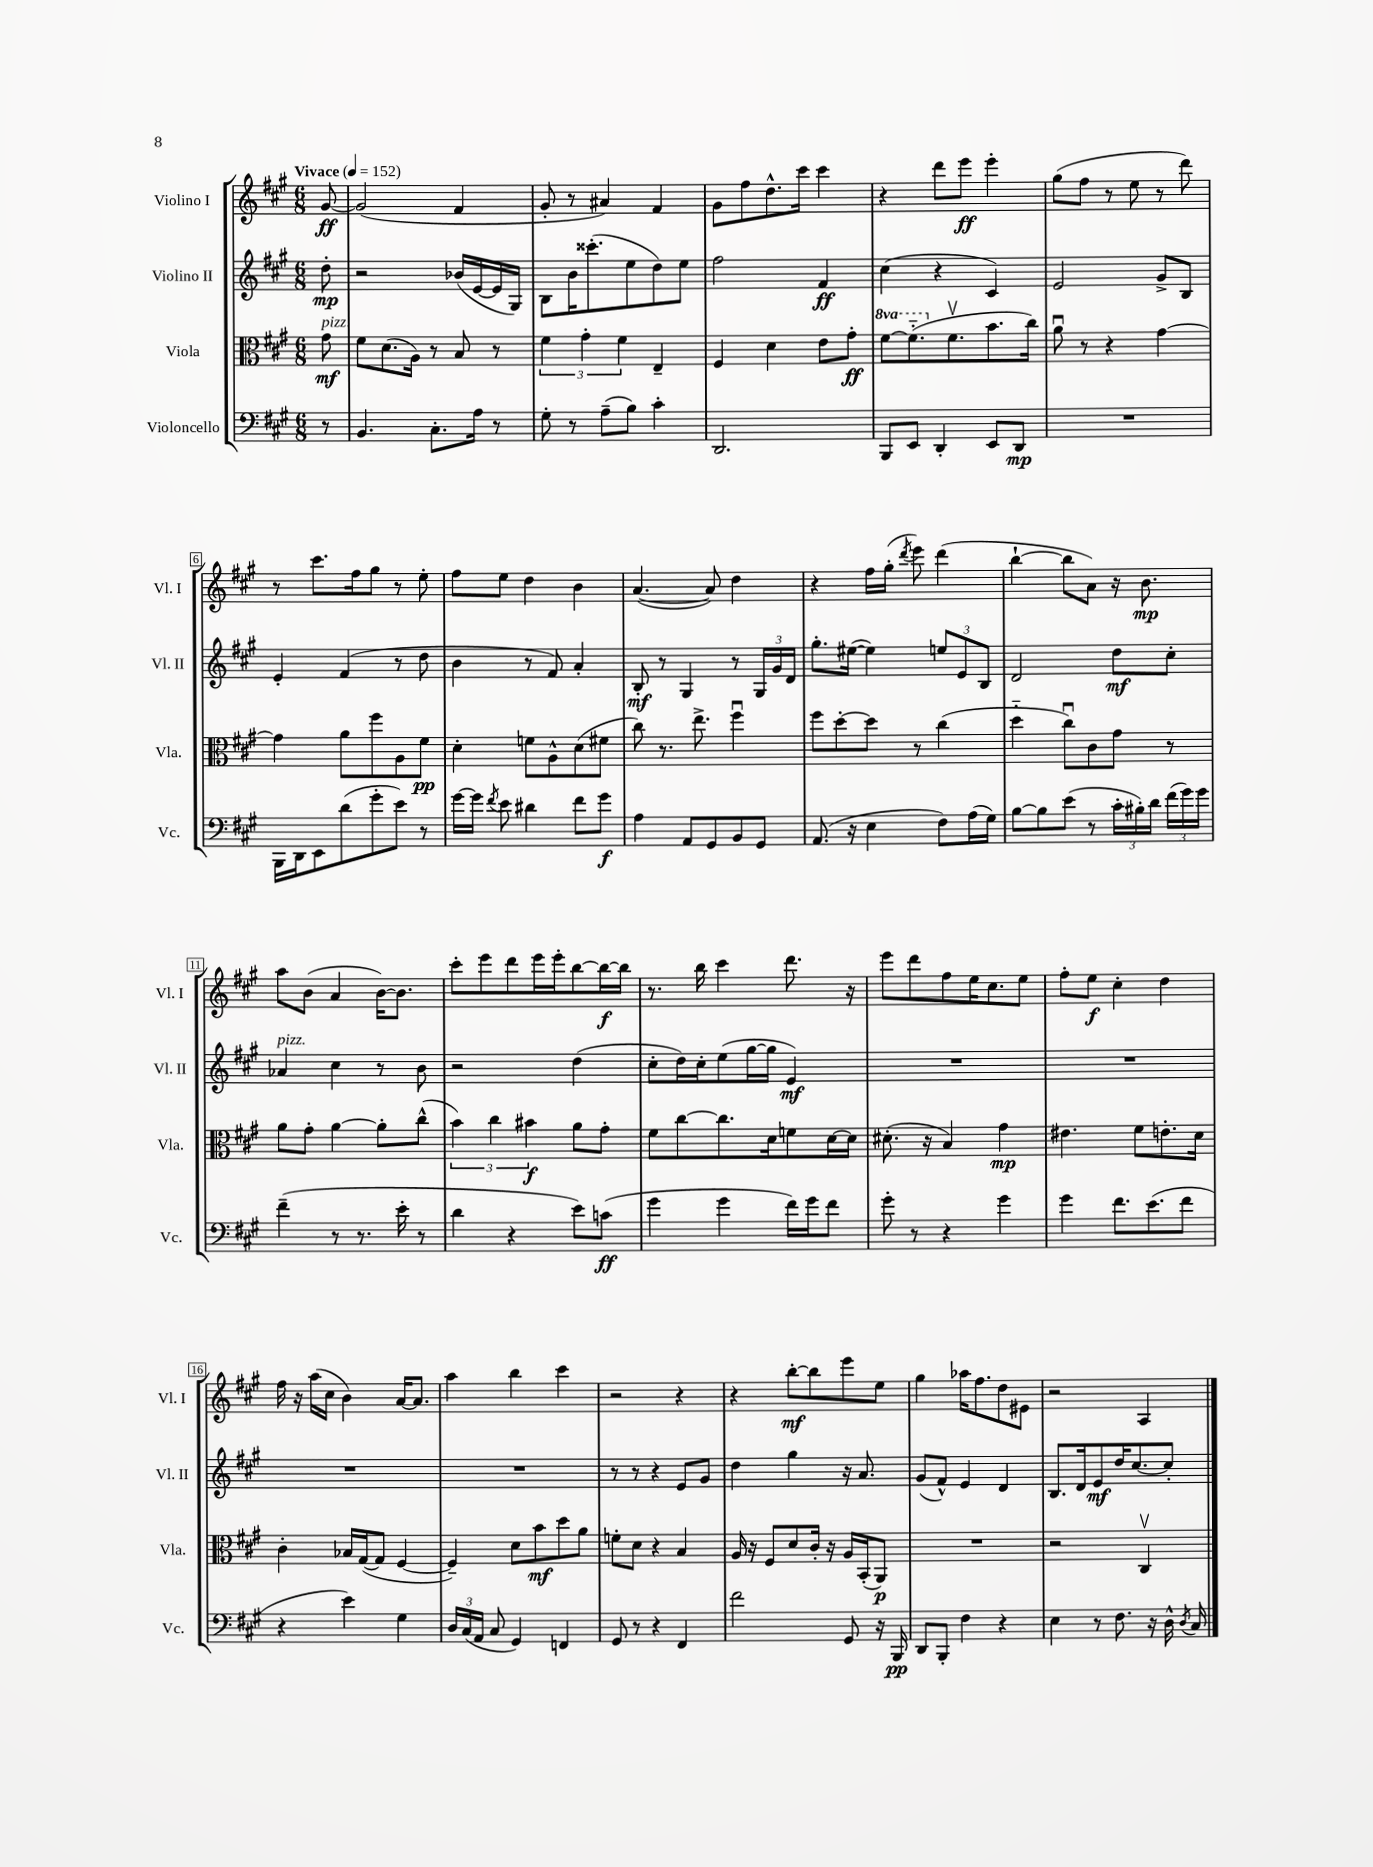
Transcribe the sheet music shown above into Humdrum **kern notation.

**kern	**dynam	**kern	**dynam	**kern	**dynam	**kern	**dynam
*part4	*part4	*part3	*part3	*part2	*part2	*part1	*part1
*staff4	*staff4	*staff3	*staff3	*staff2	*staff2	*staff1	*staff1
*I"Violoncello	*	*I"Viola	*	*I"Violino II	*	*I"Violino I	*
*I'Vc.	*	*I'Vla.	*	*I'Vl. II	*	*I'Vl. I	*
*clefF4	*	*clefC3	*	*clefG2	*	*clefG2	*
*k[f#c#g#]	*	*k[f#c#g#]	*	*k[f#c#g#]	*	*k[f#c#g#]	*
*M6/8	*	*M6/8	*	*M6/8	*	*M6/8	*
*MM152	*	*MM152	*	*MM152	*	*MM152	*
=	=	=	=	=	=	=	=
!	!	!	!	!	!	!LO:TX:a:B:t=Vivace	!
!	!	!LO:TX:a:i:t=pizz.	!	!	!	!	!
8r	.	8g#\	mf	8dd'\	mp	[8g#/	ff
=1	=1	=1	=1	=1	=1	=1	=1
4.BB/	.	8f#\L	.	2r	.	(2g#/]	.
.	.	(8.d\	.	.	.	.	.
.	.	16A\Jk)	.	.	.	.	.
8.C#'\L	.	8r	.	.	.	.	.
.	.	8B/	.	(16b-X/LL	.	4f#/	.
16A\Jk	.	.	.	[16e/	.	.	.
8r	.	8r	.	16e/]	.	.	.
.	.	.	.	16G#/JJ)	.	.	.
=2	=2	=2	=2	=2	=2	=2	=2
8G#'\	.	6f#\	.	8B\L	.	8g#'/	.
8r	.	.	.	16b\K	.	8r	.
.	.	6g#'\	.	.	.	.	.
.	.	.	.	(8.ccc##X'\	.	.	.
(8A~\L	.	.	.	.	.	4a#X/)	.
.	.	6f#\	.	.	.	.	.
8B\J)	.	.	.	8ee\	.	.	.
4c#'\	.	4E~/	.	8dd\)	.	4f#/	.
.	.	.	.	8ee\J	.	.	.
=3	=3	=3	=3	=3	=3	=3	=3
2.DD/	.	4F#/	.	2ff#\	.	8g#\L	.
.	.	.	.	.	.	8ff#\	.
.	.	4d\	.	.	.	8.dd^^\	.
.	.	.	.	.	.	16ccc#\Jk	.
.	.	8e\L	.	4f#/	ff	4ccc#\	.
.	.	8g#'\J	ff	.	.	.	.
=4	=4	=4	=4	=4	=4	=4	=4
*	*	*8va	*	*	*	*	*
8BBB/L	.	[8ff#\L	.	(4cc#\	.	4r	.
8EE/J	.	(8.ff#\]	.	.	.	.	.
4DD'/	.	.	.	4r	.	8ddd\L	.
*	*	*X8va	*	*	*	*	*
.	.	8.f#v\	.	.	.	.	.
.	.	.	.	.	.	8eee\J	ff
8EE/L	.	8.b\	.	4c#/)	.	4eee'\	.
8DD/J	mp	.	.	.	.	.	.
.	.	16cc#\Jk)	.	.	.	.	.
=5	=5	=5	=5	=5	=5	=5	=5
2.r	.	8au\	.	2e/	.	(8gg#\L	.
.	.	8r	.	.	.	8ff#\J	.
.	.	4r	.	.	.	8r	.
.	.	.	.	.	.	8ee\	.
.	.	[4g#\	.	8g#^/L	.	8r	.
.	.	.	.	8B/J	.	8ddd\)	.
!!LO:LB:g=z
=6	=6	=6	=6	=6	=6	=6	=6
16BBB\LL	.	4g#\]	.	4e'/	.	8r	.
16DD\J	.	.	.	.	.	.	.
8EE\	.	.	.	.	.	8.ccc#\L	.
(8d\	.	8a\L	.	(4f#/	.	.	.
.	.	.	.	.	.	16ff#\k	.
8g#'\	.	8ff#\	.	.	.	8gg#\J	.
8e\J)	.	8A\	.	8r	.	8r	.
8r	.	8f#\J	pp	8dd\	.	8ee'\	.
=7	=7	=7	=7	=7	=7	=7	=7
[16g#\LL	.	4d'\	.	4b\	.	8ff#\L	.
16g#\JJ]	.	.	.	.	.	.	.
8qf#/	.	.	.	.	.	.	.
8e\	.	.	.	.	.	8ee\J	.
4d#X\	.	8fn\L	.	8r	.	4dd\	.
.	.	8A^^\	.	8f#/)	.	.	.
8f#\L	.	(8d\	.	4a'/	.	4b\	.
8g#\J	f	8f#X\J	.	.	.	.	.
=8	=8	=8	=8	=8	=8	=8	=8
4A\	.	8cc#\)	.	8B'/	mf	([4.a/	.
.	.	8.r	.	8r	.	.	.
8AA/L	.	.	.	4G#/	.	.	.
.	.	8.ee^\	.	.	.	.	.
8GG#/	.	.	.	.	.	8a/])	.
8BB/	.	4ff#u\	.	8r	.	4dd\	.
8GG#/J	.	.	.	24G#/LL	.	.	.
.	.	.	.	24g#/	.	.	.
.	.	.	.	24d/JJ	.	.	.
=9	=9	=9	=9	=9	=9	=9	=9
(8.AA/	.	8ff#\L	.	8.gg#'\L	.	4r	.
.	.	[8dd'\	.	.	.	.	.
16r	.	.	.	([16ee#X\Jk	.	.	.
4E\	.	8dd\J]	.	4ee#\])	.	16ff#\LL	.
.	.	.	.	.	.	(16gg#'\JJ	.
.	.	.	.	.	.	8qddd/	.
.	.	8r	.	.	.	8eee\)	.
8F#\L)	.	(4cc#\	.	12een/L	.	(4ddd\	.
.	.	.	.	12e/	.	.	.
(16A\L	.	.	.	.	.	.	.
.	.	.	.	12B/J	.	.	.
16G#\JJ)	.	.	.	.	.	.	.
=10	=10	=10	=10	=10	=10	=10	=10
[8B\L	.	4dd\	.	2d/	.	[4bb`\	.
8B\]	.	.	.	.	.	.	.
(8e\J	.	8cc#u\L)	.	.	.	8bb\L]	.
8r	.	8c#\	.	.	.	8a\J)	.
24c#'\LL	.	8g#\J	.	8dd\L	mf	16r	.
24B#X'\)	.	.	.	.	.	.	.
.	.	.	.	.	.	8.b\	mp
24d\JJ	.	.	.	.	.	.	.
(24f#\LL	.	8r	.	8cc#'\J	.	.	.
24g#\)	.	.	.	.	.	.	.
24g#\JJ	.	.	.	.	.	.	.
!!LO:LB:g=z
=11	=11	=11	=11	=11	=11	=11	=11
!	!	!	!	!LO:TX:a:i:t=pizz.	!	!	!
(4f#~\	.	8a\L	.	4a-X/	.	8aa\L	.
.	.	8g#'\J	.	.	.	(8b\J	.
8r	.	[4a\	.	4cc#\	.	4a/	.
8.r	.	.	.	.	.	.	.
.	.	8a'\L]	.	8r	.	[16b\KL)	.
16e'\	.	.	.	.	.	8.b\J]	.
8r	.	(8cc#^^\J	.	8b\	.	.	.
=12	=12	=12	=12	=12	=12	=12	=12
4d\	.	6b\)	.	2r	.	8ccc#'\L	.
.	.	.	.	.	.	8eee\	.
.	.	6cc#\	.	.	.	.	.
4r	.	.	.	.	.	8ddd\	.
.	.	6b#X\	f	.	.	.	.
.	.	.	.	.	.	16eee\L	.
.	.	.	.	.	.	16eee'\J	.
8e\L)	.	8a\L	.	(4dd\	.	[8bb\	.
(8cn\J	ff	8g#'\J	.	.	.	16bb\L_	f
.	.	.	.	.	.	16bb\JJ]	.
=13	=13	=13	=13	=13	=13	=13	=13
4g#\	.	8f#\L	.	8cc#'\L	.	8.r	.
.	.	[8cc#\	.	16dd\L)	.	.	.
.	.	.	.	16cc#'\J	.	16bb\	.
4g#\	.	8.cc#\]	.	(8ee\	.	4ccc#\	.
.	.	.	.	[16gg#\L	.	.	.
.	.	16d\k	.	16gg#\JJ]	.	.	.
16f#\LL)	.	8fn\	.	4e/)	mf	8.ddd\	.
16g#\J	.	.	.	.	.	.	.
8f#\J	.	[16d\L	.	.	.	.	.
.	.	16d\JJ]	.	.	.	16r	.
=14	=14	=14	=14	=14	=14	=14	=14
8g#'\	.	(8.d#X'\	.	2.r	.	8eee\L	.
8r	.	.	.	.	.	8ddd\	.
.	.	16r	.	.	.	.	.
4r	.	4B/)	.	.	.	8ff#\	.
.	.	.	.	.	.	16ee\K	.
.	.	.	.	.	.	8.cc#\	.
4g#\	.	4g#\	mp	.	.	.	.
.	.	.	.	.	.	8ee\J	.
=15	=15	=15	=15	=15	=15	=15	=15
4g#\	.	4.e#X\	.	2.r	.	8ff#'\L	.
.	.	.	.	.	.	8ee\J	f
8.f#\L	.	.	.	.	.	4cc#'\	.
.	.	8f#\L	.	.	.	.	.
(8.e\	.	.	.	.	.	.	.
.	.	8.en'\	.	.	.	4dd\	.
8f#\J	.	.	.	.	.	.	.
.	.	16d\Jk	.	.	.	.	.
!!LO:LB:g=z
=16	=16	=16	=16	=16	=16	=16	=16
4r	.	4c#'\	.	2.r	.	16ff#\	.
.	.	.	.	.	.	16r	.
.	.	.	.	.	.	(16aa\LL	.
.	.	.	.	.	.	16cc#\JJ	.
4e\)	.	16B-X/LL	.	.	.	4b\)	.
.	.	([16G#/J	.	.	.	.	.
.	.	8G#/J]	.	.	.	.	.
4G#\	.	[4F#/	.	.	.	[16a/KL	.
.	.	.	.	.	.	8.a/J]	.
=17	=17	=17	=17	=17	=17	=17	=17
24D/LL	.	4F#~/])	.	2.r	.	4aa\	.
(24C#/	.	.	.	.	.	.	.
24AA/JJ	.	.	.	.	.	.	.
8C#/	.	.	.	.	.	.	.
4GG#/)	.	8d\L	.	.	.	4bb\	.
.	.	8b\	mf	.	.	.	.
4FFn/	.	8dd\	.	.	.	4ccc#\	.
.	.	8a\J	.	.	.	.	.
=18	=18	=18	=18	=18	=18	=18	=18
8GG#/	.	8fn'\L	.	8r	.	2r	.
8r	.	8d\J	.	8r	.	.	.
4r	.	4r	.	4r	.	.	.
4FF#/	.	4B/	.	8e/L	.	4r	.
.	.	.	.	8g#/J	.	.	.
=19	=19	=19	=19	=19	=19	=19	=19
2f#\	.	16A/	.	4dd\	.	4r	.
.	.	16r	.	.	.	.	.
.	.	8F#/L	.	.	.	.	.
.	.	8d/	.	4gg#\	.	[8bb'\L	mf
.	.	16c#'/Jk	.	.	.	8bb\]	.
.	.	16r	.	.	.	.	.
8GG#/	.	16A/LL	.	16r	.	8eee\	.
.	.	(16BB'/J	.	8.a/	.	.	.
16r	.	8AA/J)	p	.	.	8ee\J	.
16BBB/	pp	.	.	.	.	.	.
=20	=20	=20	=20	=20	=20	=20	=20
8DD/L	.	2.r	.	(8g#/L	.	4gg#\	.
8BBB'/J	.	.	.	8f#^^/J)	.	.	.
4F#\	.	.	.	4e/	.	16aa-X\KL	.
.	.	.	.	.	.	8.ff#\	.
4r	.	.	.	4d/	.	8dd\	.
.	.	.	.	.	.	8e#X\J	.
=21	=21	=21	=21	=21	=21	=21	=21
4E\	.	2r	.	8.B/L	.	2r	.
.	.	.	.	16d/k	.	.	.
8r	.	.	.	8e/	mf	.	.
8.F#\	.	.	.	16dd/K	.	.	.
.	.	.	.	[8.cc#/	.	.	.
.	.	4C#v/	.	.	.	4A/	.
16r	.	.	.	.	.	.	.
16D^^\	.	.	.	8cc#'/J]	.	.	.
8qD/	.	.	.	.	.	.	.
16C#/	.	.	.	.	.	.	.
==	==	==	==	==	==	==	==
*-	*-	*-	*-	*-	*-	*-	*-
